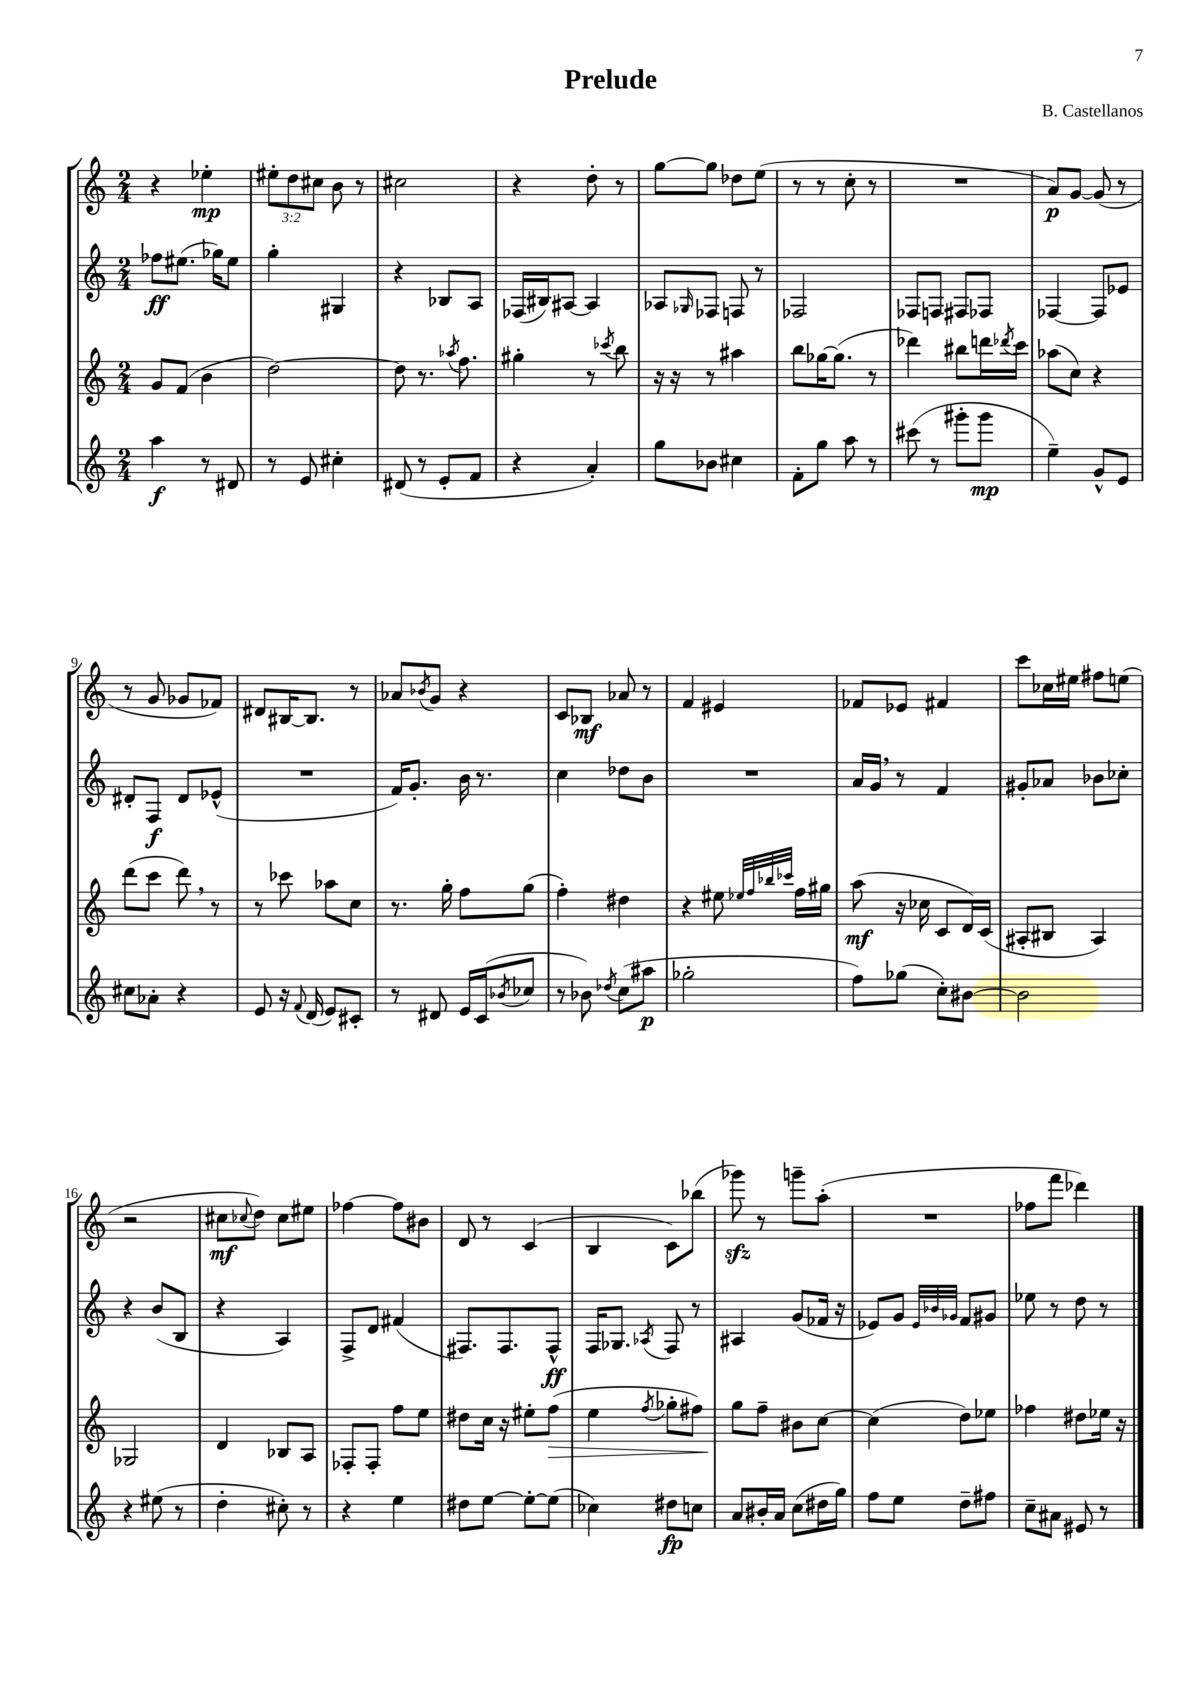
\header { title = "Prelude" composer = "B. Castellanos" }
<<
\new StaffGroup <<
\new Staff = "s0" {
    \clef treble \key c \major \numericTimeSignature \time 2/4 \override Staff.TupletNumber.text = #tuplet-number::calc-fraction-text
    r4 ees''4-.\mp |
    \tuplet 3/2 { eis''8-. d''8 cis''8 } b'8 r8 |
    cis''2 |
    r4 d''8-. r8 |
    g''8~ g''8 des''8 e''8( |
    r8 r8 c''8-. r8 |
    R2 |
    a'8\p) g'8~ g'8( r8 |
    r8 g'8 ges'8 fes'8) |
    dis'8 bis16~ bis8. r8 |
    aes'8 \acciaccatura { bes'8 } g'8 r4 |
    c'8 bes8\mf aes'8 r8 |
    f'4 eis'4 |
    fes'8 ees'8 fis'4 |
    c'''8 ces''16 eis''16 fis''8 e''8( |
    r2 |
    cis''8\mf \appoggiatura { ces''8 } d''8) ces''8 eis''8 |
    fes''4~ fes''8 bis'8 |
    d'8 r8 c'4( |
    b4 c'8) bes''8( |
    ges'''8\sfz) r8 g'''8-- a''8-.( |
    R2 |
    fes''8 f'''8 des'''4) \bar "|." |
}
\new Staff = "s1" {
    \clef treble \key c \major \numericTimeSignature \time 2/4
    fes''8\ff eis''8.( ges''16) eis''8 |
    g''4-. gis4 |
    r4 bes8 a8 |
    fes16( bis16) ais8~ ais4 |
    aes8 \grace { ges16 } fes8 f8 r8 |
    fes2 |
    fes8 f8 fis8 fes8 |
    fes4~ fes8 ees'8 |
    dis'8-. f8\f dis'8 ees'8-^( |
    R2 |
    f'16) g'8.-. b'16 r8. |
    c''4 des''8 b'8 |
    R2 |
    a'16 g'16 \breathe r8 f'4 |
    gis'8-. aes'8 bes'8 ces''8-. |
    r4 b'8( b8 |
    r4 a4) |
    f8-> d'8 fis'4( |
    fis8.) fis8. fis8-^\ff |
    f16 ges8. \acciaccatura { aes8 } f8 r8 |
    ais4 g'8( fes'16 r16 |
    ees'8) g'8 \grace { ees'32 bes'32 ges'32 } f'8 gis'8 |
    ees''8 r8 d''8 r8 \bar "|." |
}
\new Staff = "s2" {
    \clef treble \key c \major \numericTimeSignature \time 2/4
    g'8 f'8( b'4 |
    d''2~) |
    d''8 r8. \acciaccatura { aes''8 } f''8. |
    gis''4-. r8 \acciaccatura { ces'''8 } b''8 |
    r16 r16 r8 ais''4 |
    b''8 ges''16~ ges''8.( r8 |
    des'''4) bis''8 d'''16 \acciaccatura { des'''8 } c'''16 |
    aes''8( c''8) r4 |
    d'''8( c'''8 d'''8) \breathe r8 |
    r8 ces'''8 aes''8 c''8 |
    r8. g''16-. f''8 g''8( |
    f''4-.) dis''4 |
    r4 eis''8 \grace { ees''32 f''32 bes''32 ces'''32 } f''16 gis''16 |
    a''8\mf( r16 ces''16 c'8 d'16) c'16( |
    ais8-. bis8 ais4) |
    ges2 |
    d'4 bes8 a8 |
    fes8-. fes8-. f''8 e''8 |
    dis''8 c''16 r16 eis''8-. f''8\>( |
    e''4 \acciaccatura { f''8 } ges''8-. fis''8) |
    g''8\! f''8-- bis'8 c''8~ |
    c''4( d''8) ees''8 |
    fes''4 dis''8 ees''16 r16 \bar "|." |
}
\new Staff = "s3" {
    \clef treble \key c \major \numericTimeSignature \time 2/4
    a''4\f r8 dis'8 |
    r8 e'8 cis''4-. |
    dis'8( r8 e'8-. f'8 |
    r4 a'4-.) |
    g''8 bes'8 cis''4 |
    f'8-. g''8 a''8 r8 |
    cis'''8( r8 gis'''8-. gis'''8\mp |
    e''4--) g'8-^ e'8 |
    cis''8 aes'8-. r4 |
    e'8 r16 \appoggiatura { f'8 } d'16( e'8) cis'8-. |
    r8 dis'8 e'16 c'16( \acciaccatura { bes'8 } ces''8 |
    r8 bes'8) \acciaccatura { des''8 } c''8( ais''8\p |
    ges''2-. |
    f''8) ges''8( c''8-.) bis'8~ |
    bis'2 |
    r4 eis''8( r8 |
    d''4-. cis''8-.) r8 |
    r4 e''4 |
    dis''8 e''8~ e''8~-. e''8( |
    ces''4) dis''8\fp c''8 |
    a'8 bis'16-. a'16 c''8( dis''16 g''16) |
    f''8 e''8 d''8-- fis''8 |
    c''8-- ais'8 eis'8 r8 \bar "|." |
}
>>
>>
